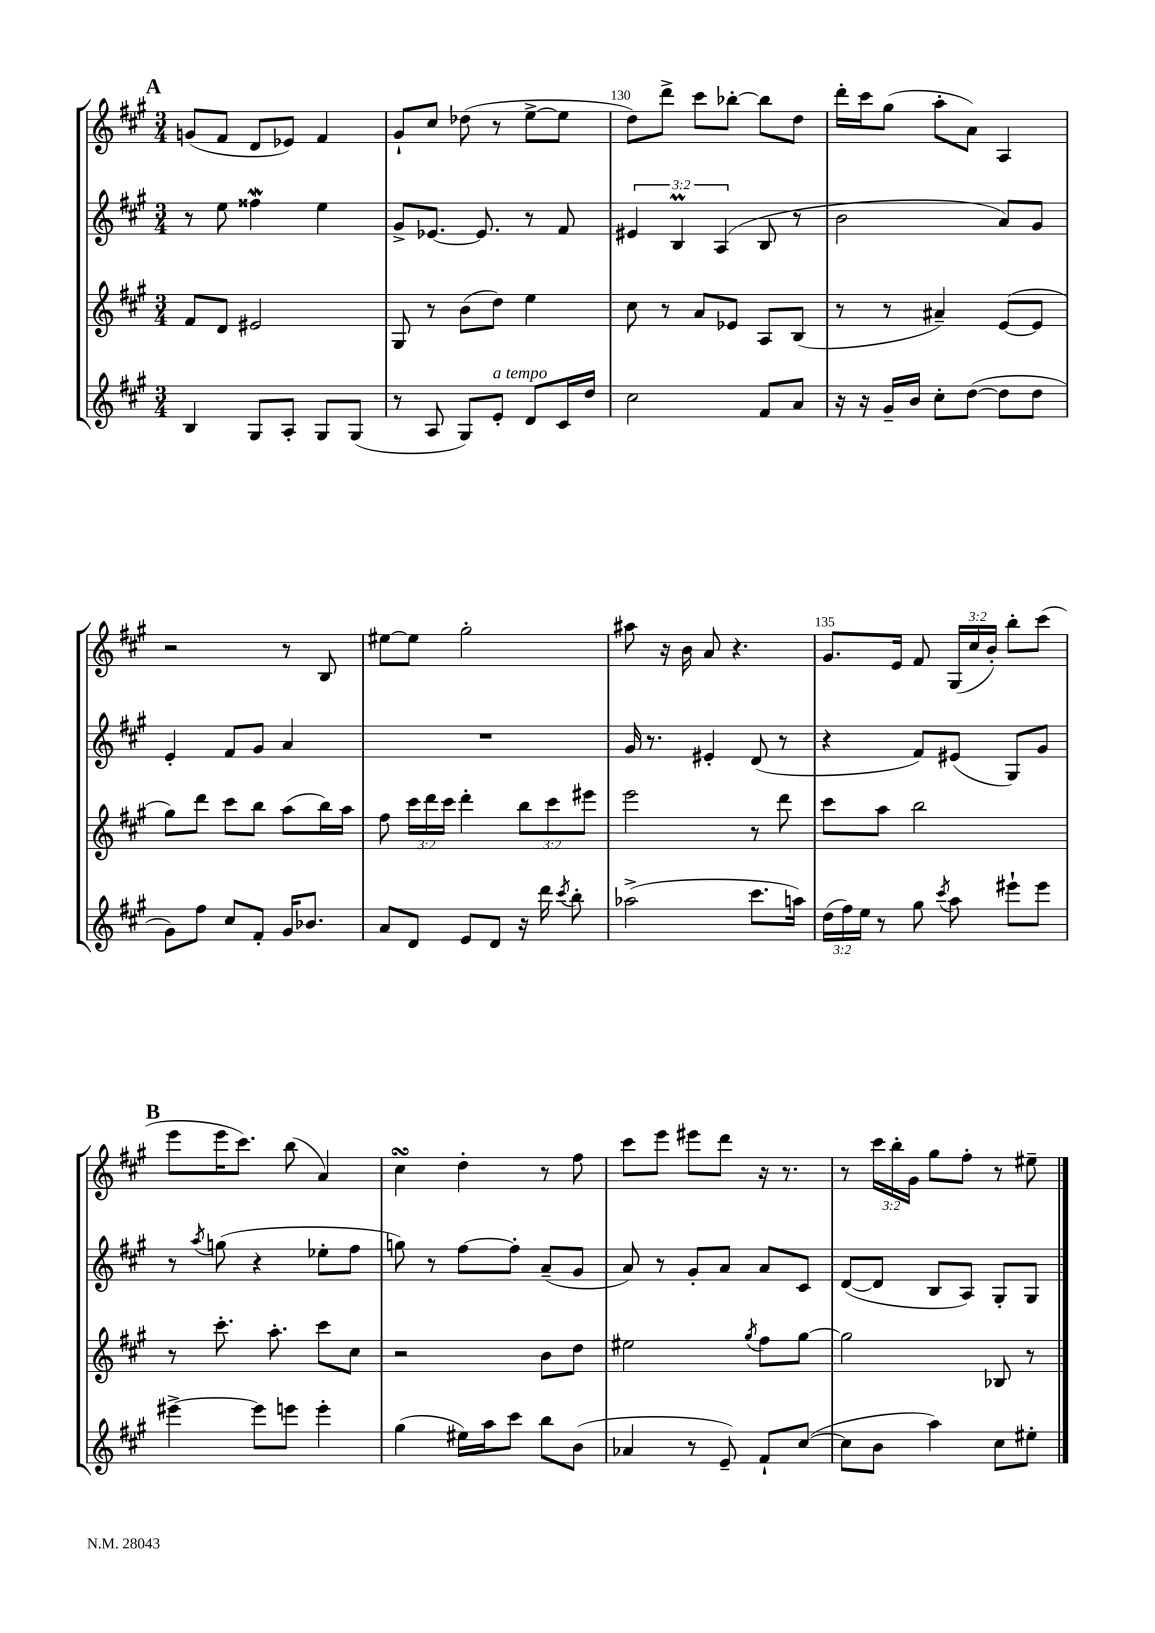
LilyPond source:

<<
\new StaffGroup <<
\new Staff = "s0" {
    \clef treble \key a \major \numericTimeSignature \time 3/4 \override Staff.TupletNumber.text = #tuplet-number::calc-fraction-text
    \autoBeamOff \mark \markup { \bold "A" } g'8[( fis'8] d'8[ ees'8]) fis'4 |
    gis'8[-! cis''8] des''8( r8 e''8[~-> e''8] |
    d''8[) d'''8]-> cis'''8[ bes''8]~-. bes''8[ d''8] |
    d'''16[-. cis'''16 gis''8]( a''8[-. a'8]) a4 |
    r2 r8 b8 |
    eis''8[~ eis''8] gis''2-. |
    ais''8 r16 b'16 a'8 r4. |
    gis'8.[ e'16] fis'8 \tuplet 3/2 { gis16[( cis''16 b'16]-.) } b''8[-. cis'''8]( |
    \mark \markup { \bold "B" } e'''8[ e'''16 cis'''8.]) b''8( a'4) |
    cis''4\turn d''4-. r8 fis''8 |
    cis'''8[ e'''8] eis'''8[ d'''8] r16 r8. |
    r8 \tuplet 3/2 { cis'''16[ b''16-. gis'16] } gis''8[ fis''8]-. r8 eis''8-- \bar "|." |
}
\new Staff = "s1" {
    \clef treble \key a \major \numericTimeSignature \time 3/4 \override Staff.TupletNumber.text = #tuplet-number::calc-fraction-text
    \autoBeamOff \mark \markup { \bold "A" } r8 e''8 fisis''4\mordent e''4 |
    gis'8[-> ees'8.]~ ees'8. r8 fis'8 |
    \tuplet 3/2 { eis'4 b4\prall a4( } b8 r8 |
    b'2 a'8[) gis'8] |
    e'4-. fis'8[ gis'8] a'4 |
    R2. |
    gis'16 r8. eis'4-. d'8( r8 |
    r4 fis'8[) eis'8]( gis8[) gis'8] |
    \mark \markup { \bold "B" } r8 \acciaccatura { a''8 } g''8( r4 ees''8[-. fis''8] |
    g''8) r8 fis''8[~ fis''8]-. a'8[--( gis'8] |
    a'8) r8 gis'8[-. a'8] a'8[ cis'8] |
    d'8[~( d'8] b8[ a8]) gis8[-. gis8] \bar "|." |
}
\new Staff = "s2" {
    \clef treble \key a \major \numericTimeSignature \time 3/4 \override Staff.TupletNumber.text = #tuplet-number::calc-fraction-text
    \autoBeamOff \mark \markup { \bold "A" } fis'8[ d'8] eis'2 |
    gis8 r8 b'8[( d''8]) e''4 |
    cis''8 r8 a'8[ ees'8] a8[ b8]( |
    r8 r8 ais'4--) e'8[~( e'8] |
    gis''8[) d'''8] cis'''8[ b''8] a''8[( b''16) a''16] |
    fis''8 \tuplet 3/2 { cis'''16[ d'''16 cis'''16] } d'''4-. \tuplet 3/2 { b''8[ cis'''8 eis'''8] } |
    e'''2 r8 d'''8 |
    cis'''8[ a''8] b''2 |
    \mark \markup { \bold "B" } r8 cis'''8.-. a''8.-. cis'''8[ cis''8] |
    r2 b'8[ d''8] |
    eis''2 \acciaccatura { gis''8 } fis''8[ gis''8]~ |
    gis''2 bes8 r8 \bar "|." |
}
\new Staff = "s3" {
    \clef treble \key a \major \numericTimeSignature \time 3/4 \override Staff.TupletNumber.text = #tuplet-number::calc-fraction-text
    \autoBeamOff \mark \markup { \bold "A" } b4 gis8[ a8]-. gis8[ gis8]( |
    r8 a8 gis8[) e'8]-.^\markup { \italic "a tempo" } d'8[ cis'16 d''16] |
    cis''2 fis'8[ a'8] |
    r16 r16 gis'16[-- b'16] cis''8[-. d''8]~( d''8[ d''8] |
    gis'8[) fis''8] cis''8[ fis'8]-. gis'16[ bes'8.] |
    a'8[ d'8] e'8[ d'8] r16 d'''16 \acciaccatura { cis'''8 } b''8-. |
    aes''2->( cis'''8.[ a''16]) |
    \tuplet 3/2 { d''16[( fis''16) e''16] } r8 gis''8 \acciaccatura { cis'''8 } a''8 eis'''8[-! eis'''8] |
    \mark \markup { \bold "B" } eis'''4~-> eis'''8[ e'''8] e'''4-. |
    gis''4( eis''16[) a''16 cis'''8] b''8[ b'8]( |
    aes'4 r8 e'8--) fis'8[-! cis''8]~( |
    cis''8[ b'8] a''4) cis''8[ eis''8]-. \bar "|." |
}
>>
>>
\layout { \context { \Score currentBarNumber = #128 \override BarNumber.break-visibility = ##(#f #t #t) barNumberVisibility = #(every-nth-bar-number-visible 5) } }
